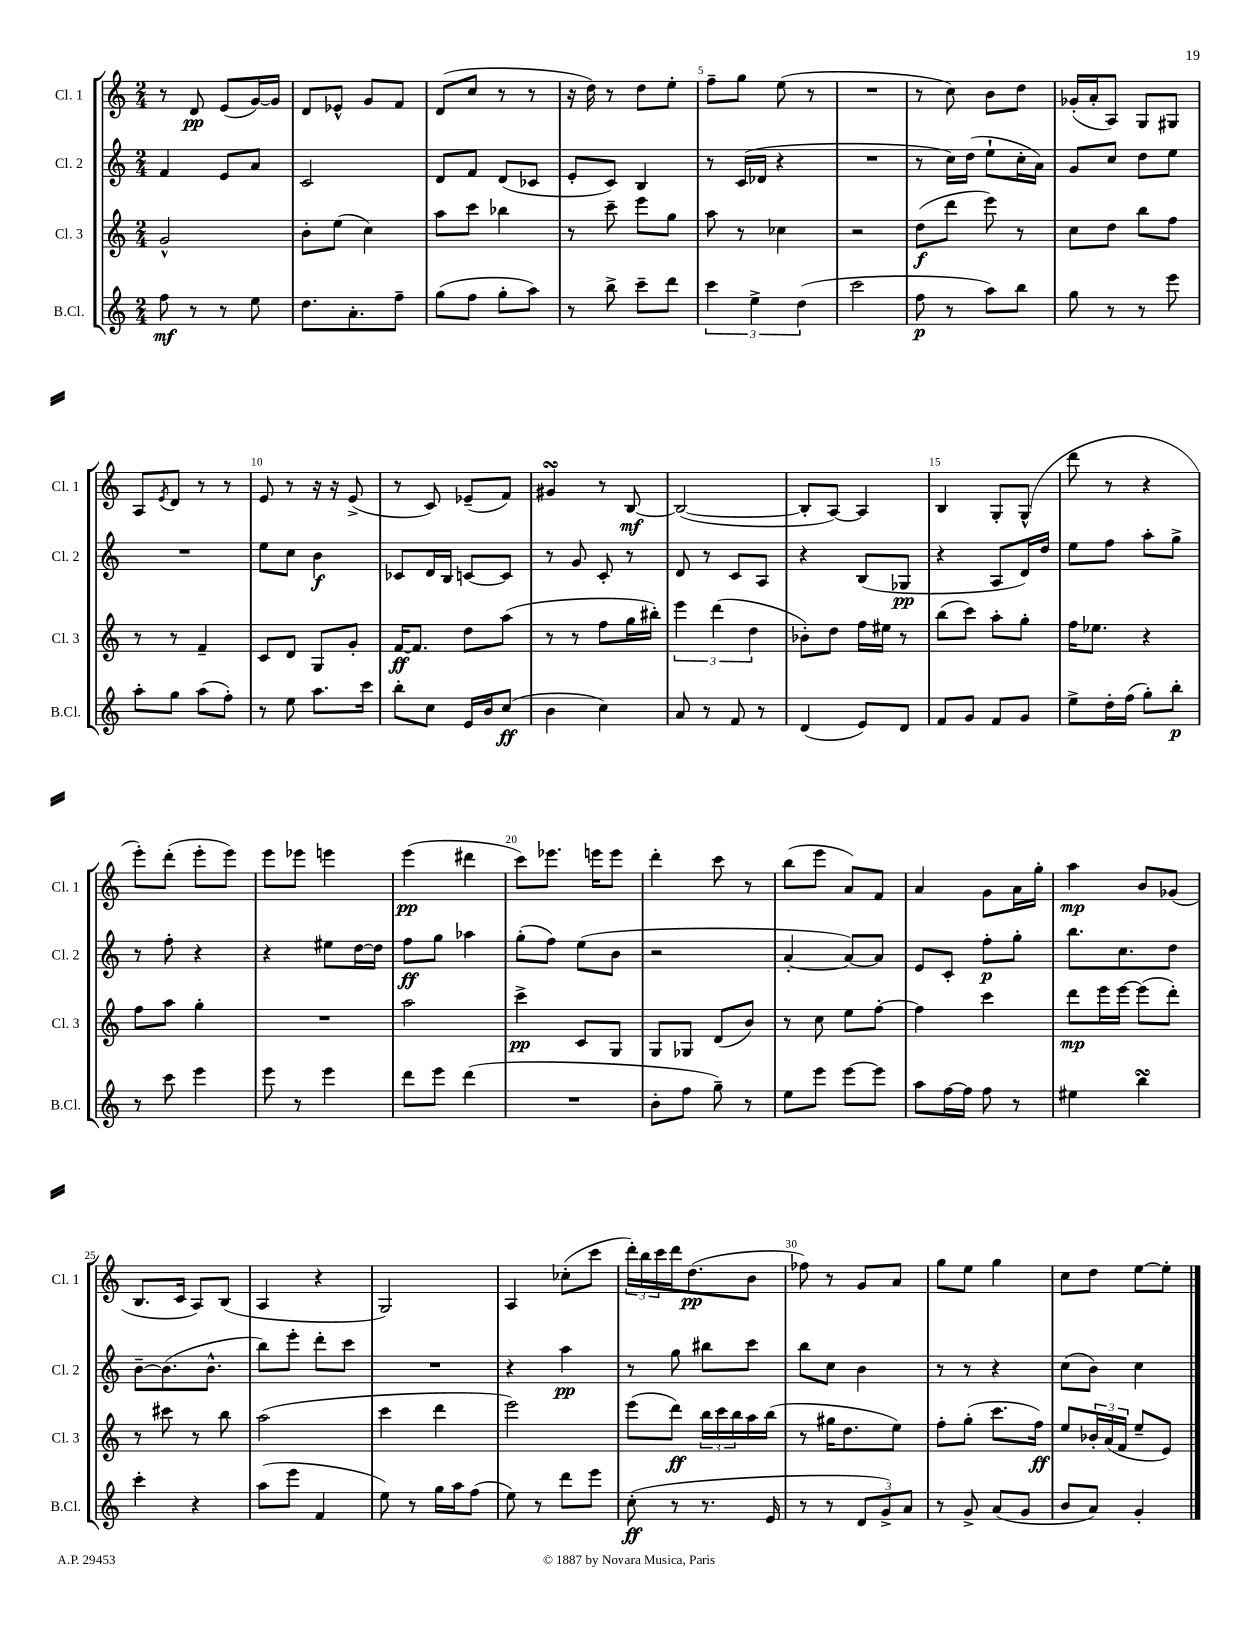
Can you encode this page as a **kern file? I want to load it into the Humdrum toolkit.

**kern	**dynam	**kern	**dynam	**kern	**dynam	**kern	**dynam
*part4	*part4	*part3	*part3	*part2	*part2	*part1	*part1
*staff4	*staff4	*staff3	*staff3	*staff2	*staff2	*staff1	*staff1
*I"B.Cl.	*	*I"Cl. 3	*	*I"Cl. 2	*	*I"Cl. 1	*
*I'B.Cl.	*	*I'Cl. 3	*	*I'Cl. 2	*	*I'Cl. 1	*
*clefG2	*	*clefG2	*	*clefG2	*	*clefG2	*
*k[]	*	*k[]	*	*k[]	*	*k[]	*
*M2/4	*	*M2/4	*	*M2/4	*	*M2/4	*
=1	=1	=1	=1	=1	=1	=1	=1
8ff\	mf	2g^^/	.	4f/	.	8r	.
8r	.	.	.	.	.	8d/	pp
8r	.	.	.	8e/L	.	(8e/L	.
8ee\	.	.	.	8a/J	.	[16g/L)	.
.	.	.	.	.	.	16g/JJ]	.
=2	=2	=2	=2	=2	=2	=2	=2
8.dd\L	.	8b'\L	.	2c/	.	8d/L	.
.	.	(8ee\J	.	.	.	8e-X^^/J	.
8.a'\	.	.	.	.	.	.	.
.	.	4cc\)	.	.	.	8g/L	.
8ff~\J	.	.	.	.	.	8f/J	.
=3	=3	=3	=3	=3	=3	=3	=3
(8gg\L	.	8aa\L	.	8d/L	.	(8d/L	.
8ff\J	.	8ccc\J	.	8f/J	.	8cc/J	.
8gg'\L	.	4bb-X\	.	(8d/L	.	8r	.
8aa\J)	.	.	.	8c-X/J	.	8r	.
=4	=4	=4	=4	=4	=4	=4	=4
8r	.	8r	.	8e'/L	.	16r	.
.	.	.	.	.	.	16dd\)	.
8bb^\	.	8ccc~\	.	8c/J)	.	8r	.
8ccc~\L	.	8eee\L	.	4B/	.	8dd\L	.
8ddd\J	.	8gg\J	.	.	.	8ee'\J	.
=5	=5	=5	=5	=5	=5	=5	=5
6ccc\	.	8aa\	.	8r	.	8ff~\L	.
.	.	8r	.	(16c/LL	.	8gg\J	.
6ee^\	.	.	.	.	.	.	.
.	.	.	.	16d-X/JJ	.	.	.
.	.	4cc-X\	.	4r	.	(8ee\	.
(6dd\	.	.	.	.	.	.	.
.	.	.	.	.	.	8r	.
=6	=6	=6	=6	=6	=6	=6	=6
2ccc\	.	2r	.	2r	.	2r	.
=7	=7	=7	=7	=7	=7	=7	=7
8ff\	p	(8dd\L	f	8r	.	8r	.
8r	.	8ddd\J	.	16cc\LL)	.	8cc\)	.
.	.	.	.	(16dd\JJ	.	.	.
8aa\L)	.	8eee\)	.	8ee`\L	.	8b\L	.
8bb\J	.	8r	.	16cc'\L	.	8dd\J	.
.	.	.	.	16a\JJ)	.	.	.
=8	=8	=8	=8	=8	=8	=8	=8
8gg\	.	8cc\L	.	8g/L	.	(16g-X'/LL	.
.	.	.	.	.	.	16a'/J	.
8r	.	8dd\J	.	8cc/J	.	8A/J)	.
8r	.	8bb\L	.	8dd\L	.	8G/L	.
8eee\	.	8ff\J	.	8ee\J	.	8G#X/J	.
!!LO:LB:g=z
=9	=9	=9	=9	=9	=9	=9	=9
8aa'\L	.	8r	.	2r	.	8A/L	.
.	.	.	.	.	.	8qe/	.
8gg\J	.	8r	.	.	.	8d/J	.
(8aa\L	.	4f~/	.	.	.	8r	.
8ff'\J)	.	.	.	.	.	8r	.
=10	=10	=10	=10	=10	=10	=10	=10
8r	.	8c/L	.	8ee\L	.	8e/	.
8ee\	.	8d/J	.	8cc\J	.	8r	.
8.aa\L	.	8G/L	.	4b\	f	16r	.
.	.	.	.	.	.	16r	.
.	.	8g'/J	.	.	.	(8e^/	.
16ccc\Jk	.	.	.	.	.	.	.
=11	=11	=11	=11	=11	=11	=11	=11
8bb'\L	.	[16f/KL	ff	8c-X/L	.	8r	.
.	.	8.f/J]	.	.	.	.	.
8cc\J	.	.	.	16d/L	.	8c/)	.
.	.	.	.	16B/JJ	.	.	.
16e/LL	.	8dd\L	.	[8cn/L	.	(8e-X~/L	.
16b/J	.	.	.	.	.	.	.
(8cc/J	ff	(8aa\J	.	8c/J]	.	8f/J)	.
=12	=12	=12	=12	=12	=12	=12	=12
4b\	.	8r	.	8r	.	4g#XsSsS/	.
.	.	8r	.	8g/	.	.	.
4cc\)	.	8ff\L	.	8c'/	.	8r	.
.	.	16gg\L	.	8r	.	[8B/	mf
.	.	16bb#X'\JJ)	.	.	.	.	.
=13	=13	=13	=13	=13	=13	=13	=13
8a/	.	6eee\	.	8d/	.	(2B/_	.
8r	.	.	.	8r	.	.	.
.	.	(6ddd\	.	.	.	.	.
8f/	.	.	.	8c/L	.	.	.
.	.	6dd\	.	.	.	.	.
8r	.	.	.	8A/J	.	.	.
=14	=14	=14	=14	=14	=14	=14	=14
(4d/	.	8b-X'\L)	.	4r	.	8B'/L]	.
.	.	8dd\J	.	.	.	[8A/J)	.
8e/L)	.	16ff\LL	.	(8B/L	.	4A/]	.
.	.	16ee#X\JJ	.	.	.	.	.
8d/J	.	8r	.	8G-X/J	pp	.	.
=15	=15	=15	=15	=15	=15	=15	=15
8f/L	.	(8bb\L	.	4r	.	4B/	.
8g/J	.	8ccc\J)	.	.	.	.	.
8f/L	.	8aa'\L	.	8A/L	.	8G'/L	.
8g/J	.	8gg'\J	.	16d/L)	.	(8G^^/J	.
.	.	.	.	16dd/JJ	.	.	.
=16	=16	=16	=16	=16	=16	=16	=16
8ee^\L	.	16ff\KL	.	8ee\L	.	8ddd\	.
.	.	8.ee-X\J	.	.	.	.	.
16dd'\L	.	.	.	8ff\J	.	8r	.
(16ff\JJ	.	.	.	.	.	.	.
8gg'\L)	.	4r	.	8aa'\L	.	4r	.
8bb'\J	p	.	.	8gg^\J	.	.	.
!!LO:LB:g=z
=17	=17	=17	=17	=17	=17	=17	=17
8r	.	8ff\L	.	8r	.	8eee'\L)	.
8ccc\	.	8aa\J	.	8ff'\	.	(8ddd'\J	.
4eee\	.	4gg'\	.	4r	.	8eee'\L	.
.	.	.	.	.	.	8eee\J)	.
=18	=18	=18	=18	=18	=18	=18	=18
8eee\	.	2r	.	4r	.	8eee\L	.
8r	.	.	.	.	.	8eee-X\J	.
4eee\	.	.	.	8ee#X\L	.	4eeen\	.
.	.	.	.	[16dd\L	.	.	.
.	.	.	.	16dd\JJ]	.	.	.
=19	=19	=19	=19	=19	=19	=19	=19
8ddd\L	.	2aa\	.	8ff\L	ff	(4eee\	pp
8eee\J	.	.	.	8gg\J	.	.	.
(4ddd\	.	.	.	4aa-X\	.	4ddd#X\	.
=20	=20	=20	=20	=20	=20	=20	=20
2r	.	4ccc^\	pp	(8gg'\L	.	8ccc\L)	.
.	.	.	.	8ff\J)	.	8.eee-X\J	.
.	.	8c/L	.	(8ee\L	.	.	.
.	.	.	.	.	.	16eeen\KL	.
.	.	8G/J	.	8b\J	.	8eee\J	.
=21	=21	=21	=21	=21	=21	=21	=21
8b'\L	.	8G/L	.	2r	.	4ddd'\	.
8ff\J	.	8G-X/J	.	.	.	.	.
8gg~\)	.	(8d/L	.	.	.	8ccc\	.
8r	.	8b/J)	.	.	.	8r	.
=22	=22	=22	=22	=22	=22	=22	=22
8ee\L	.	8r	.	[4a'/	.	(8bb\L	.
8eee\J	.	8cc\	.	.	.	8eee\J	.
[8eee\L	.	8ee\L	.	8a/L_)	.	8a/L)	.
8eee\J]	.	[8ff'\J	.	8a/J]	.	8f/J	.
=23	=23	=23	=23	=23	=23	=23	=23
8aa\L	.	4ff\]	.	8e/L	.	4a/	.
[16ff\L	.	.	.	8c'/J	.	.	.
16ff\JJ]	.	.	.	.	.	.	.
8ff\	.	4ccc\	.	8ff'\L	p	8g\L	.
8r	.	.	.	8gg'\J	.	16a\L	.
.	.	.	.	.	.	16gg'\JJ	.
=24	=24	=24	=24	=24	=24	=24	=24
4ee#X\	.	8ddd\L	mp	8.bb\L	.	4aa\	mp
.	.	16eee\L	.	.	.	.	.
.	.	[16eee\JJ	.	8.cc\	.	.	.
4bbsSsS\	.	(8eee\L]	.	.	.	8b/L	.
.	.	8ddd'\J)	.	8dd\J	.	(8g-X/J	.
!!LO:LB:g=z
=25	=25	=25	=25	=25	=25	=25	=25
4ccc'\	.	8r	.	[8b~\L	.	8.B/L	.
.	.	8ccc#X\	.	(8.b\]	.	.	.
.	.	.	.	.	.	16c/Jk	.
4r	.	8r	.	.	.	8A/L)	.
.	.	.	.	8.b^^\J	.	.	.
.	.	8bb\	.	.	.	(8B/J	.
=26	=26	=26	=26	=26	=26	=26	=26
(8aa\L	.	(2aa\	.	8bb\L)	.	4A/	.
8eee\J	.	.	.	8eee'\J	.	.	.
4f/	.	.	.	8ddd'\L	.	4r	.
.	.	.	.	8ccc\J	.	.	.
=27	=27	=27	=27	=27	=27	=27	=27
8ee\)	.	4ccc\	.	2r	.	2G/)	.
8r	.	.	.	.	.	.	.
16gg\LL	.	4ddd\	.	.	.	.	.
16aa\J	.	.	.	.	.	.	.
(8ff\J	.	.	.	.	.	.	.
=28	=28	=28	=28	=28	=28	=28	=28
8ee\)	.	2eee\)	.	4r	.	4A/	.
8r	.	.	.	.	.	.	.
8ddd\L	.	.	.	4aa\	pp	(8cc-X'\L	.
8eee\J	.	.	.	.	.	8ccc\J	.
=29	=29	=29	=29	=29	=29	=29	=29
(8cc'\	ff	(8eee\L	.	8r	.	24ddd'\LL)	.
.	.	.	.	.	.	24bb\	.
.	.	.	.	.	.	24ccc\	.
8r	.	8ddd\J)	ff	8gg\	.	16ddd\J	.
.	.	.	.	.	.	(8.dd\	pp
8.r	.	24bb\LL	.	8bb#X\L	.	.	.
.	.	24ccc\	.	.	.	.	.
.	.	24bb\	.	.	.	.	.
.	.	16aa\	.	8ccc\J	.	8b\J	.
16e/	.	(16bb\JJ	.	.	.	.	.
=30	=30	=30	=30	=30	=30	=30	=30
8r	.	8r	.	8bb\L	.	8ff-X\)	.
8r	.	16gg#X\KL	.	8cc\J	.	8r	.
.	.	8.dd\	.	.	.	.	.
12d/L	.	.	.	4b\	.	8g/L	.
12g^/)	.	.	.	.	.	.	.
.	.	8ee\J)	.	.	.	8a/J	.
12a/J	.	.	.	.	.	.	.
=31	=31	=31	=31	=31	=31	=31	=31
8r	.	8ff'\L	.	8r	.	8gg\L	.
8g^/	.	(8gg'\J	.	8r	.	8ee\J	.
(8a/L	.	8.ccc\L	.	4r	.	4gg\	.
8g/J	.	.	.	.	.	.	.
.	.	16ff\Jk)	ff	.	.	.	.
=32	=32	=32	=32	=32	=32	=32	=32
8b/L	.	8ee/L	.	(8cc\L	.	8cc\L	.
8a/J)	.	24b-X'/L	.	8b\J)	.	8dd\J	.
.	.	(24a/	.	.	.	.	.
.	.	24f/JJ	.	.	.	.	.
4g'/	.	8ee~/L	.	4cc\	.	[8ee\L	.
.	.	8e/J)	.	.	.	8ee'\J]	.
==	==	==	==	==	==	==	==
*-	*-	*-	*-	*-	*-	*-	*-
